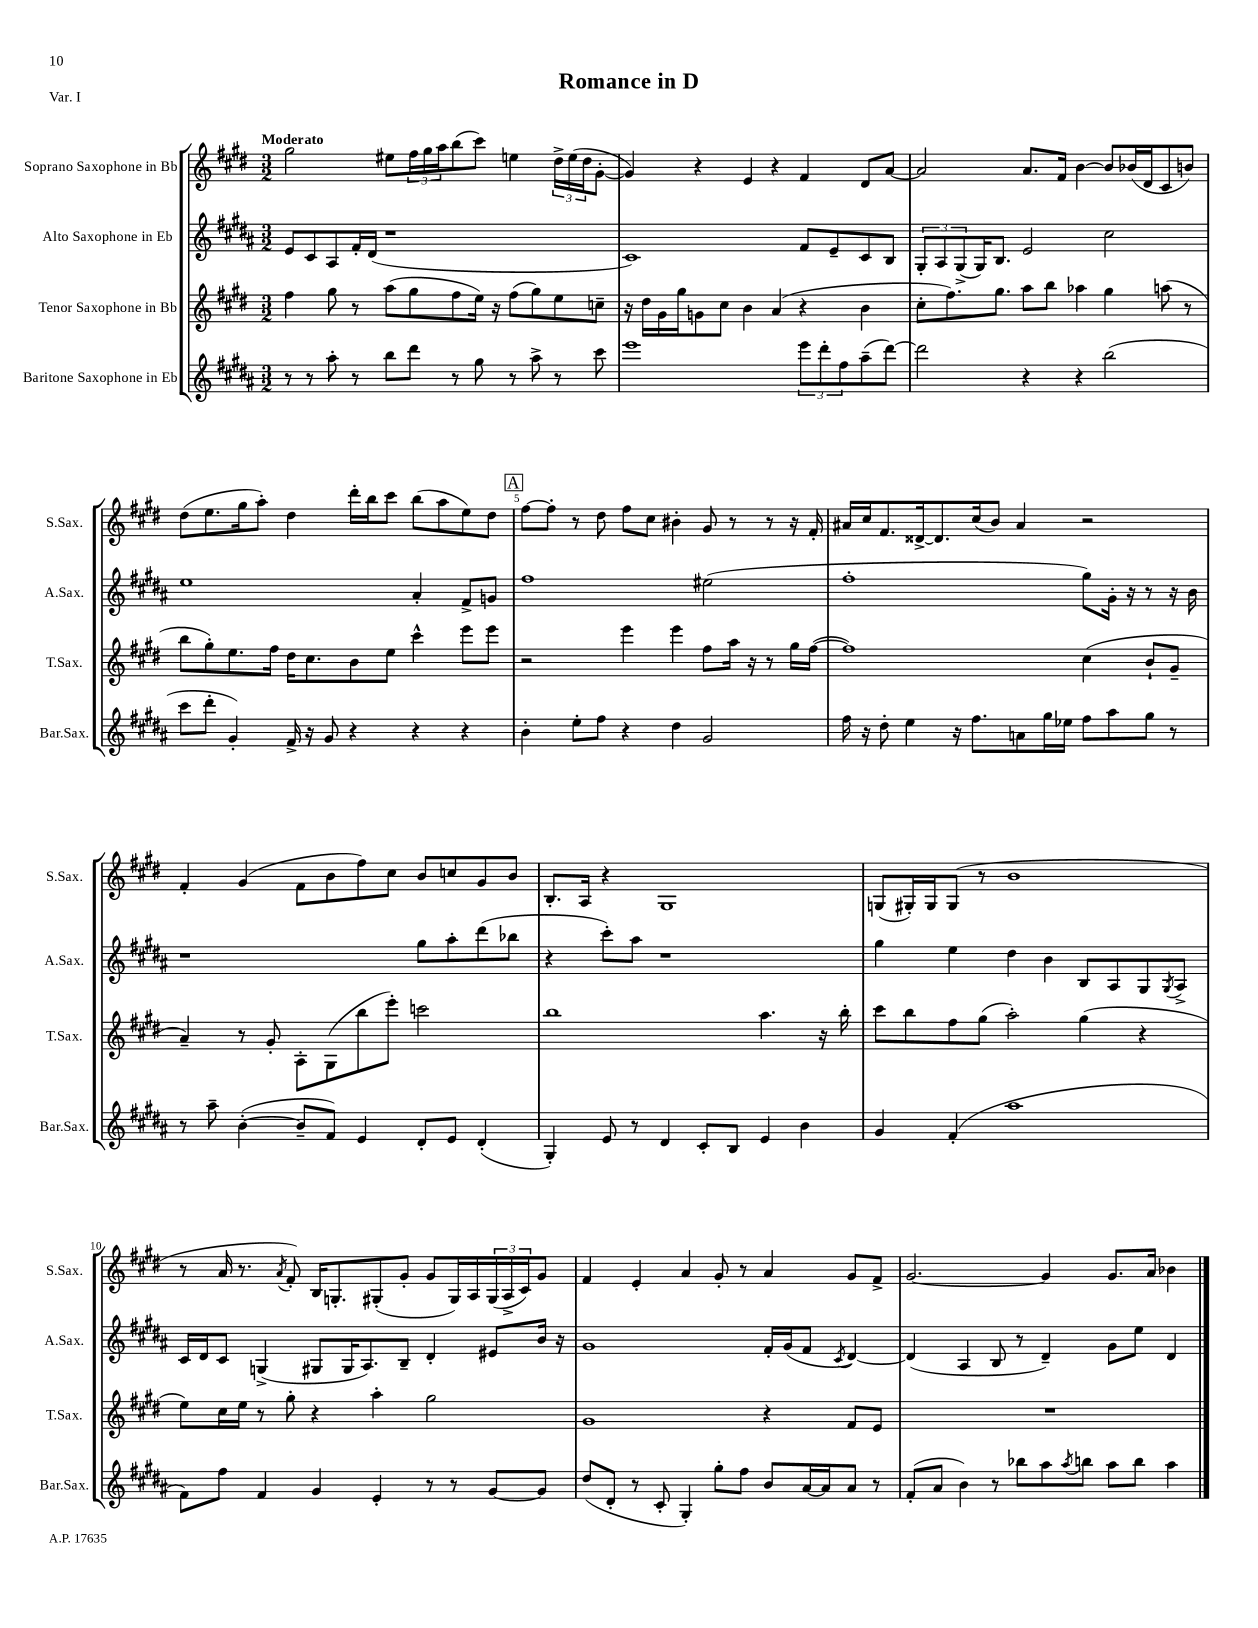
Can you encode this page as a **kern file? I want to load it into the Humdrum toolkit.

**kern	**kern	**kern	**kern
*part4	*part3	*part2	*part1
*staff4	*staff3	*staff2	*staff1
*I"Baritone Saxophone in Eb	*I"Tenor Saxophone in Bb	*I"Alto Saxophone in Eb	*I"Soprano Saxophone in Bb
*I'Bar.Sax.	*I'T.Sax.	*I'A.Sax.	*I'S.Sax.
*clefG2	*clefG2	*clefG2	*clefG2
*k[f#c#g#d#a#]	*k[f#c#g#d#]	*k[f#c#g#d#a#]	*k[f#c#g#d#]
*M3/2	*M3/2	*M3/2	*M3/2
=1	=1	=1	=1
!	!	!	!LO:TX:a:B:t=Moderato
8r	4ff#\	8e/L	2gg#\
8r	.	8c#/	.
8aa#'\	8gg#\	8A#/	.
8r	8r	16f#'/L	.
.	.	(16d#/JJ	.
8bb\L	(8aa\L	1r	8ee#X\L
8ddd#\J	8gg#\	.	24ff#\L
.	.	.	24gg#\
.	.	.	24aa\J
8r	8ff#\	.	(8bb\
8gg#\	16ee\Jk)	.	8ccc#\J)
.	16r	.	.
8r	(8ff#\L	.	4een\
8aa#^\	8gg#\)	.	.
8r	8ee\	.	24dd#^\LL
.	.	.	(24ee\
.	.	.	24dd#\J
8ccc#\	8ccn~\J	.	[8g#'\J
=2	=2	=2	=2
1eee	16r	1c#)	4g#/])
.	16dd#\LL	.	.
.	16g#\	.	.
.	16gg#\J	.	.
.	8gn\	.	4r
.	8cc#\J	.	.
.	4b\	.	4e/
.	(4a/	.	4r
12eee\L	4r	8f#/L	4f#/
12ddd#'\	.	.	.
.	.	8e~/	.
12ff#\	.	.	.
(8aa#~\	4b\	8c#/	8d#/L
[8ddd#\J)	.	8B/J	[8a/J
=3	=3	=3	=3
2ddd#\]	8cc#'\L	12G#'/L	2a/]
.	.	12A#/	.
.	8.ff#\)	.	.
.	.	(12G#^/	.
.	.	16G#/K)	.
.	8.gg#\J	8.B/J	.
4r	8aa\L	2e/	8.a/L
.	8bb\J	.	.
.	.	.	16f#/Jk
4r	4aa-X\	.	[4b\
(2bb\	4gg#\	2cc#\	8b/L]
.	.	.	(16b-X/L
.	.	.	16d#/J
.	(8aan\	.	8c#/
.	8r	.	8bn/J)
!!LO:LB:g=z
=4	=4	=4	=4
8ccc#\L	8bb\L	1ee	(8dd#\L
8ddd#'\J	8gg#'\)	.	8.ee\
4g#'/)	8.ee\	.	.
.	.	.	16gg#\k
.	.	.	8aa'\J)
.	16ff#\Jk	.	.
16f#^/	16dd#\KL	.	4dd#\
16r	8.cc#\	.	.
8g#/	.	.	.
4r	8b\	.	16ddd#'\LL
.	.	.	16bb\J
.	8ee\J	.	8ccc#\J
4r	4ccc#^^\	4a#'/	(8bb\L
.	.	.	8aa\
4r	8eee\L	8f#^/L	8ee\)
.	8eee\J	8gn/J	8dd#\J
!!LO:REH:place=s1:t=A
=5	=5	=5	=5
4b'\	2r	1ff#	[8ff#\L
.	.	.	8ff#'\J]
8ee'\L	.	.	8r
8ff#\J	.	.	8dd#\
4r	4eee\	.	8ff#\L
.	.	.	8cc#\J
4dd#\	4eee\	.	4b#X'\
2g#/	8ff#\L	(2ee#X\	8g#/
.	16aa\Jk	.	8r
.	16r	.	.
.	8r	.	8r
.	16gg#\LL	.	16r
.	([16ff#\JJ	.	16f#'/
=6	=6	=6	=6
16ff#\	1ff#])	1ff#'	16a#X/LL
16r	.	.	16cc#/J
8dd#'\	.	.	8.f#/
4ee\	.	.	.
.	.	.	[16d##X^/k
.	.	.	8.d##/]
16r	.	.	.
8.ff#\L	.	.	(16cc#/k
.	.	.	8b/J)
8an\	.	.	4a#/
16gg#\L	.	.	.
16ee-X\JJ	.	.	.
8ff#\L	(4cc#\	8gg#\L)	2r
8aa#\	.	16g#'\Jk	.
.	.	16r	.
8gg#\J	8b`/L	8r	.
8r	8g#~/J	16r	.
.	.	16b\	.
!!LO:LB:g=z
=7	=7	=7	=7
8r	4a~/)	1r	4f#'/
8aa#~\	.	.	.
([4b'\	8r	.	(4g#/
.	8g#'/	.	.
8b~/L]	8A'\L	.	8f#\L
8f#/J)	(8G#\	.	8b\
4e/	8bb\	.	8ff#\)
.	8eee'\J)	.	8cc#\J
8d#'/L	2cccn\	8gg#\L	8b/L
8e/J	.	8aa#'\	8ccn/
(4d#'/	.	(8ddd#\	8g#/
.	.	8bb-X\J	8b/J
=8	=8	=8	=8
4G#'/)	1bb	4r	8.B'/L
.	.	.	16A/Jk
8e/	.	8ccc#'\L)	4r
8r	.	8aa#\J	.
4d#/	.	1r	1G#
8c#'/L	.	.	.
8B/J	.	.	.
4e/	4.aa\	.	.
4b\	.	.	.
.	16r	.	.
.	16bb'\	.	.
=9	=9	=9	=9
4g#/	8ccc#\L	4gg#\	(8Gn/L
.	8bb\	.	16G#X'/L)
.	.	.	16G#/J
(4f#'/	8ff#\	4ee\	(8G#/J
.	(8gg#\J	.	8r
1aa#	2aa'\)	4dd#\	1b
.	.	4b\	.
.	(4gg#\	8B/L	.
.	.	8A#/	.
.	4r	8G#/	.
.	.	8qG#/	.
.	.	8A#^/J	.
!!LO:LB:g=z
=10	=10	=10	=10
8f#\L)	8ee\L)	16c#/LL	8r
.	.	16d#/J	.
8ff#\J	16cc#\L	8c#/J	16a/
.	16ee\JJ	.	8.r
4f#/	8r	(4Gn^/	.
.	.	.	8qa/
.	8gg#'\	.	8f#'/)
4g#/	4r	8G#X/L	16B/KL
.	.	.	8.Gn'/
.	.	16G#/K	.
.	.	8.A#/)	.
4e'/	4aa'\	.	(8G#X'/
.	.	8B~/J	8g#'/J
8r	2gg#\	4d#'/	8g#/L
8r	.	.	16G#/L)
.	.	.	16A/
[8g#/L	.	8e#X/L	(24G#/
.	.	.	24A^/
.	.	.	24c#/J)
8g#/J]	.	16b/Jk	8g#/J
.	.	16r	.
=11	=11	=11	=11
(8dd#/L	1g#	1g#	4f#/
8d#'/J	.	.	.
8r	.	.	4e'/
8c#'/	.	.	.
4G#'/)	.	.	4a/
8gg#'\L	.	.	8g#'/
8ff#\J	.	.	8r
8b/L	4r	16f#'/LL	4a/
.	.	(16g#/J	.
[16a#/L	.	8f#/J	.
16a#/J]	.	.	.
.	.	8qc#/	.
8a#/J	8f#/L	[4d#/)	8g#/L
8r	8e/J	.	8f#^/J
=12	=12	=12	=12
(8f#'/L	1.r	(4d#/]	[2.g#/
8a#/J	.	.	.
4b\)	.	4A#/	.
8r	.	8B/	.
8bb-X\L	.	8r	.
8aa#\	.	4d#~/)	4g#/]
8qaa#/	.	.	.
8bbn\J	.	.	.
8aa#\L	.	8g#\L	8.g#/L
8bb\J	.	8ee\J	.
.	.	.	16a/Jk
4aa#\	.	4d#/	4b-X\
==	==	==	==
*-	*-	*-	*-
